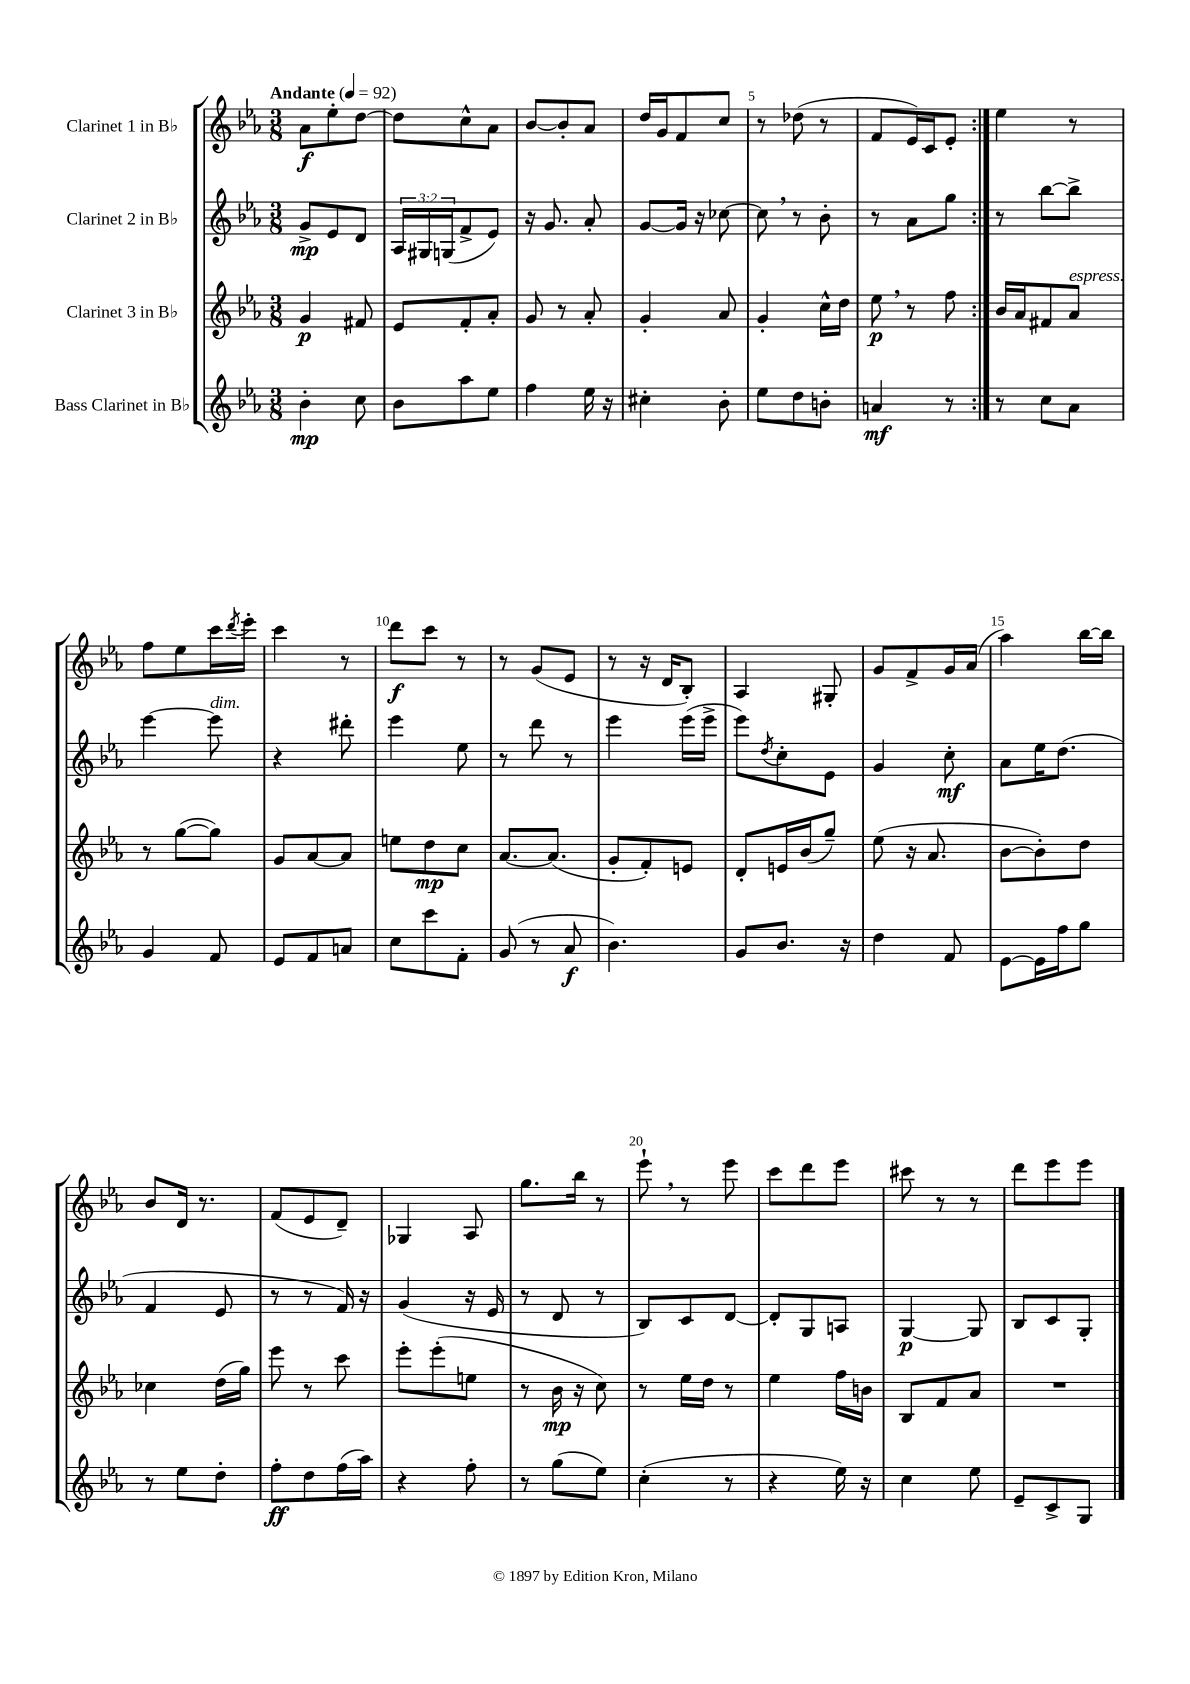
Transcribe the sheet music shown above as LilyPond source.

<<
\new StaffGroup <<
\new Staff = "s0" \with { instrumentName = "Clarinet 1 in Bb" } {
    \clef treble \key ees \major \numericTimeSignature \time 3/8 \tempo "Andante" 4 = 92
    \repeat volta 2 { aes'8\f ees''8-. d''8~ |
    d''8 c''8-^ aes'8 |
    bes'8~ bes'8-. aes'8 |
    d''16 g'16 f'8 c''8 |
    r8 des''8( r8 |
    f'8 ees'16) c'16 ees'8-. | }
    ees''4 r8 |
    f''8 ees''8 c'''16 \acciaccatura { d'''8 } ees'''16-. |
    c'''4 r8 |
    d'''8\f c'''8 r8 |
    r8 g'8( ees'8 |
    r8 r16 d'16 bes8-.) |
    aes4 gis8-. |
    g'8 f'8-> g'16 aes'16( |
    aes''4) bes''16~ bes''16 |
    bes'8 d'16 r8. |
    f'8( ees'8 d'8--) |
    ges4 aes8 |
    g''8. bes''16 r8 |
    ees'''8-! \breathe r8 ees'''8 |
    c'''8 d'''8 ees'''8 |
    cis'''8 r8 r8 |
    d'''8 ees'''8 ees'''8 \bar "|." |
}
\new Staff = "s1" \with { instrumentName = "Clarinet 2 in Bb" } {
    \clef treble \key ees \major \numericTimeSignature \time 3/8 \override Staff.TupletNumber.text = #tuplet-number::calc-fraction-text
    \repeat volta 2 { g'8->\mp ees'8 d'8 |
    \tuplet 3/2 { aes16 gis16 g16( } f'8-> ees'8) |
    r16 g'8. aes'8-. |
    g'8~ g'16 r16 ces''8~ |
    ces''8 \breathe r8 bes'8-. |
    r8 aes'8 g''8 | }
    r8 bes''8~ bes''8-> |
    ees'''4~ ees'''8^\markup { \italic "dim." } |
    r4 dis'''8-. |
    ees'''4 ees''8 |
    r8 d'''8 r8 |
    ees'''4 ees'''16( ees'''16-> |
    ees'''8) \acciaccatura { d''8 } c''8-. ees'8 |
    g'4 c''8-.\mf |
    aes'8 ees''16 d''8.( |
    f'4 ees'8 |
    r8 r8 f'16) r16 |
    g'4( r16 ees'16 |
    r8 d'8 r8 |
    bes8) c'8 d'8~ |
    d'8-. g8 a8 |
    g4~\p g8 |
    bes8 c'8 g8-. \bar "|." |
}
\new Staff = "s2" \with { instrumentName = "Clarinet 3 in Bb" } {
    \clef treble \key ees \major \numericTimeSignature \time 3/8
    \repeat volta 2 { g'4\p fis'8 |
    ees'8 f'8-. aes'8-. |
    g'8 r8 aes'8-. |
    g'4-. aes'8 |
    g'4-. c''16-^ d''16 |
    ees''8\p \breathe r8 f''8 | }
    bes'16 aes'16 fis'8 aes'8^\markup { \italic "espress." } |
    r8 g''8~( g''8) |
    g'8 aes'8~ aes'8 |
    e''8 d''8\mp c''8 |
    aes'8.~ aes'8.( |
    g'8-. f'8-.) e'8 |
    d'8-. e'16 bes'16( g''8--) |
    ees''8( r16 aes'8. |
    bes'8~ bes'8-.) d''8 |
    ces''4 d''16( g''16) |
    ees'''8 r8 c'''8 |
    ees'''8-. ees'''8-.( e''8 |
    r8 bes'16\mp r16 c''8) |
    r8 ees''16 d''16 r8 |
    ees''4 f''16 b'16 |
    bes8 f'8 aes'8 |
    R4. \bar "|." |
}
\new Staff = "s3" \with { instrumentName = "Bass Clarinet in Bb" } {
    \clef treble \key ees \major \numericTimeSignature \time 3/8
    \repeat volta 2 { bes'4-.\mp c''8 |
    bes'8 aes''8 ees''8 |
    f''4 ees''16 r16 |
    cis''4-. bes'8-. |
    ees''8 d''8 b'8-. |
    a'4\mf r8 | }
    r8 c''8 aes'8 |
    g'4 f'8 |
    ees'8 f'8 a'8 |
    c''8 c'''8 f'8-. |
    g'8( r8 aes'8\f |
    bes'4.) |
    g'8 bes'8. r16 |
    d''4 f'8 |
    ees'8~ ees'16 f''16 g''8 |
    r8 ees''8 d''8-. |
    f''8-.\ff d''8 f''16( aes''16) |
    r4 f''8-. |
    r8 g''8( ees''8) |
    c''4-.( r8 |
    r4 ees''16) r16 |
    c''4 ees''8 |
    ees'8-- c'8-> g8 \bar "|." |
}
>>
>>
\layout { \context { \Score \override BarNumber.break-visibility = ##(#f #t #t) barNumberVisibility = #(every-nth-bar-number-visible 5) } }
